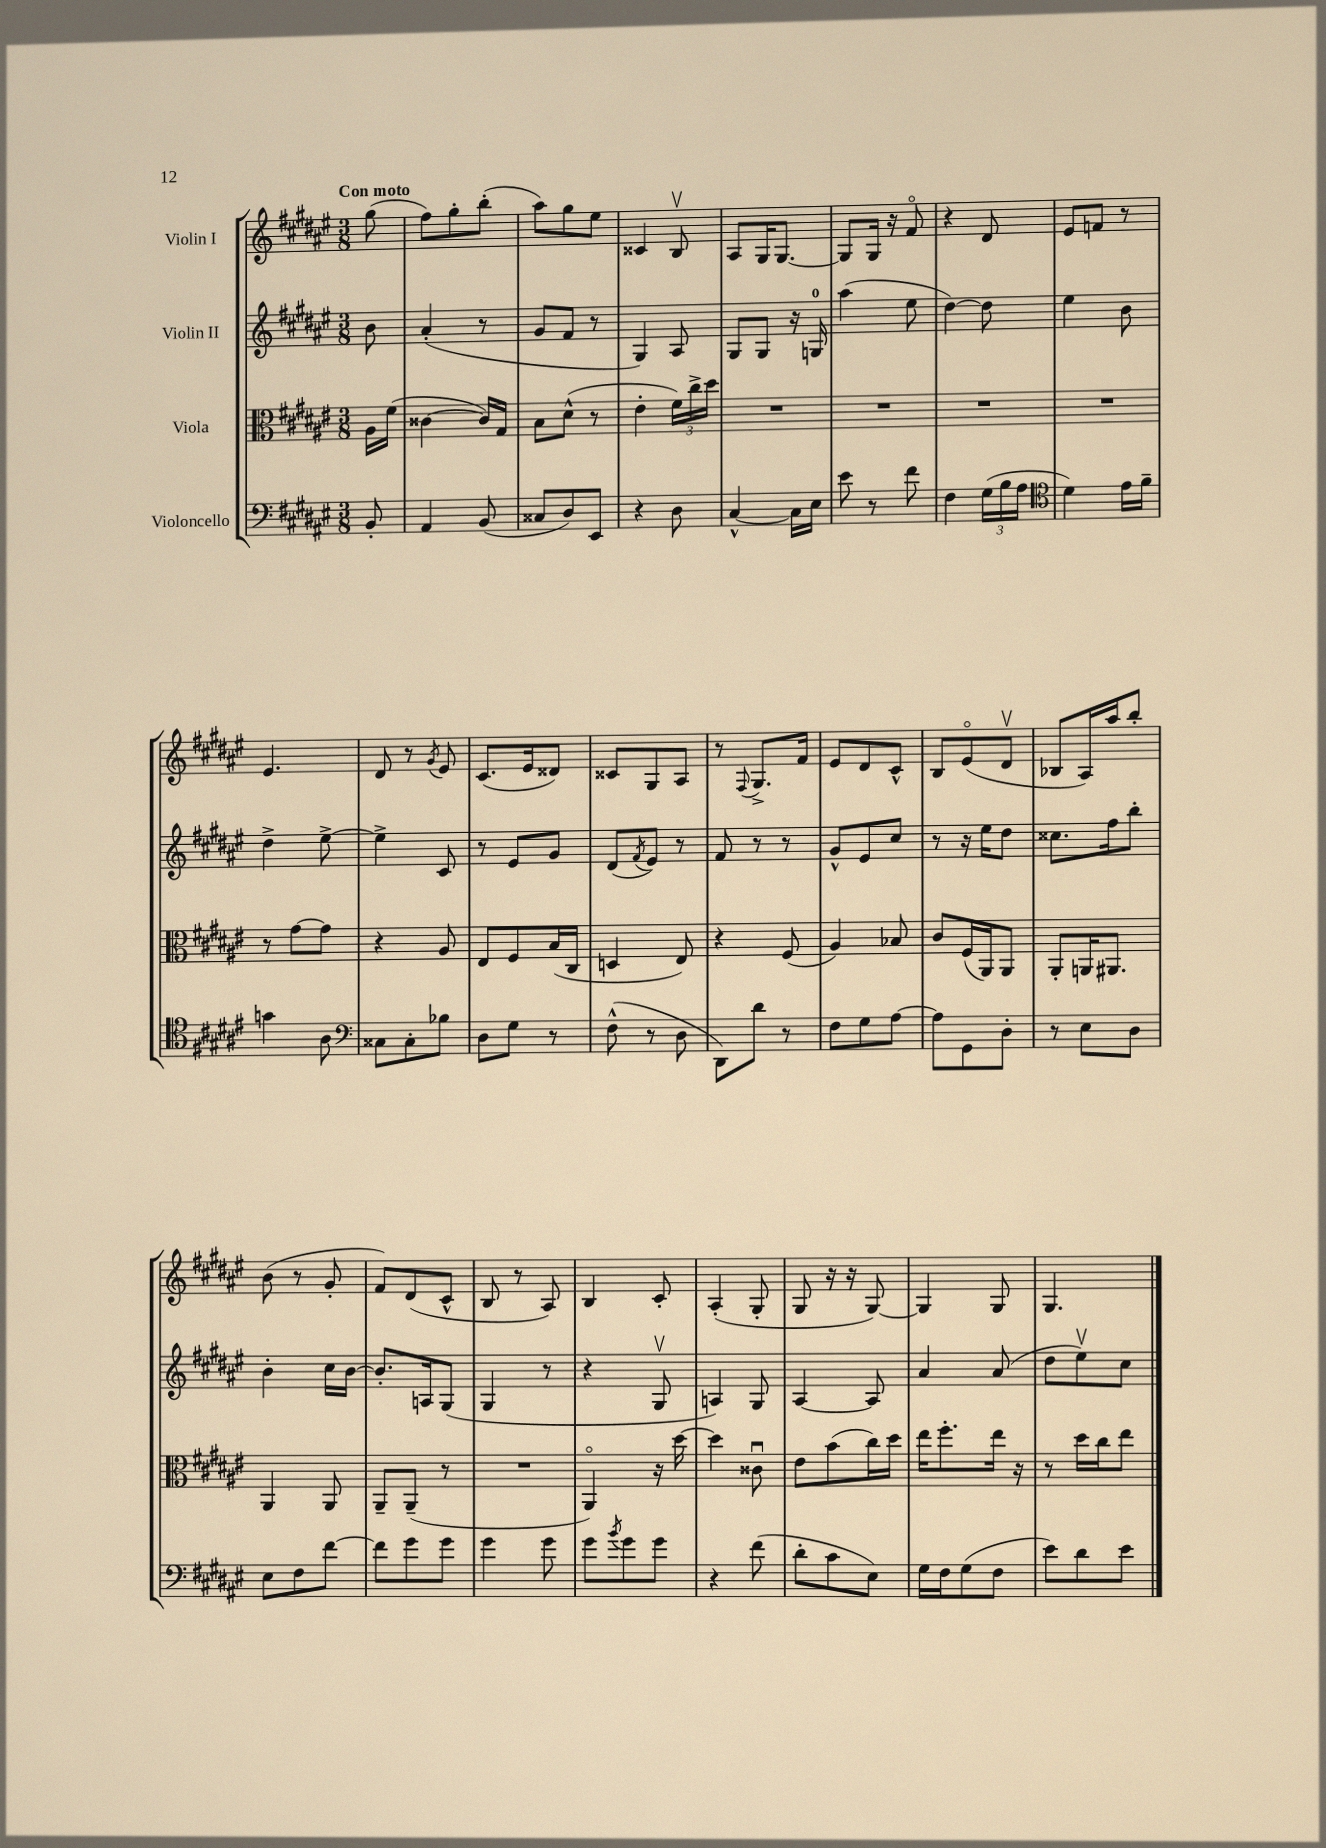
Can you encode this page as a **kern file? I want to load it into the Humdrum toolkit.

**kern	**kern	**kern	**kern
*staff4	*staff3	*staff2	*staff1
*clefF4	*clefC3	*clefG2	*clefG2
*k[f#c#g#d#a#e#]	*k[f#c#g#d#a#e#]	*k[f#c#g#d#a#e#]	*k[f#c#g#d#a#e#]
*M3/8	*M3/8	*M3/8	*M3/8
8BB'/	16A#\LL	8b\	(8gg#\
.	(16f#\JJ	.	.
=	=	=	=
4AA#/	[4c##\	(4a#'/	8ff#\L)
.	.	.	8gg#'\
(8BB/	16c##/]LL)	8r	(8bb'\J
.	16G#/JJ	.	.
=	=	=	=
8C##/L	8B\L	8g#/L	8aa#\L)
8D#/)	(8d#^^\J	8f#/J	8gg#\
8EE#/J	8r	8r	8ee#\J
=	=	=	=
4r	4e#'\	4G#/)	4c##/
8D#\	24f#\LL)	8A#/	8Bv/
.	24cc#^\	.	.
.	24dd#\JJ	.	.
=	=	=	=
[4C#^^/	4.r	8G#/L	8A#/L
.	.	8G#/J	16G#/K
.	.	.	[8.G#/J
16C#\]LL	.	16r	.
16E#\JJ	.	16G/	.
=	=	=	=
8e#\	4.r	(4aa#\	8G#/]L
8r	.	.	16G#/Jk
.	.	.	16r
8f#\	.	8ee#\	8f#o/
=	=	=	=
4F#\	4.r	[4dd#\)	4r
(24G#\LL	.	8dd#\]	8d#/
24B\	.	.	.
24A#\JJ	.	.	.
=	=	=	=
*clefC4	*	*	*
4d#\)	4.r	4ee#\	8e#/L
.	.	.	8f/J
16e#\LL	.	8b\	8r
16f#~\JJ	.	.	.
=	=	=	=
4g\	8r	4dd#^\	4.e#/
.	[8g#\L	.	.
8A#\	8g#\]J	[8ee#^\	.
=	=	=	=
*clefF4	*	*	*
8C##\L	4r	4ee#^\]	8d#/
8C##'\	.	.	8r
.	.	.	8qg#/
8B-\J	8A#/	8c#/	8e#/
=	=	=	=
8D#\L	8E#/L	8r	(8.c#/L
8G#\J	8F#/	8e#/L	.
.	.	.	16e#/k
8r	(16B/L	8g#/J	8d##/J)
.	16C#/JJ	.	.
=	=	=	=
(8F#^^\	4D/	(8d#/L	8c##/L
.	.	8qf#/	.
8r	.	8e#/J)	8G#/
8D#\	8E#/)	8r	8A#/J
=	=	=	=
8DD#\L)	4r	8f#/	8r
.	.	.	8qqF#/
8d#\J	.	8r	8.G#^/L
8r	(8F#/	8r	.
.	.	.	16f#/Jk
=	=	=	=
8F#\L	4A#/)	8g#^^/L	8e#/L
8G#\	.	8e#/	8d#/
[8A#\J	8B-/	8cc#/J	8c#^^/J
=	=	=	=
8A#\]L	8c#/L	8r	8B/L
8GG#\	(16F#/L	16r	(8e#o/
.	16AA#/J)	16ee#\LK	.
8D#'\J	8AA#/J	8dd#\J	8d#v/J
=	=	=	=
8r	8AA#'/L	8.cc##\L	8B-/L
8E#\L	16AA/K	.	16A#/L)
.	8.AA#/J	16ff#\k	16aa#/J
8D#\J	.	8bb'\J	8bb'/J
=	=	=	=
8E#\L	4AA#/	4b'\	(8b\
8F#\	.	.	8r
[8f#\J	8AA#/	16cc#\LL	8g#'/
.	.	[16b\JJ	.
=	=	=	=
8f#\]L	8AA#~/L	8.b'/]L	8f#/L)
8g#\	(8AA#~/J	.	(8d#/
.	.	16A/k	.
8g#\J	8r	(8G#/J	8c#^^/J
=	=	=	=
4g#\	4.r	4G#/	8B/
.	.	.	8r
8g#\	.	8r	8A#/)
=	=	=	=
8g#\L	4AA#o/)	4r	4B/
8qb/	.	.	.
8g#\	.	.	.
8g#\J	16r	8G#v/	8c#'/
.	[16dd#\	.	.
=	=	=	=
4r	4dd#\]	4A/)	(4A#'/
(8f#\	8c##u\	8G#/	8G#'/
=	=	=	=
8d#'\L	8e#\L	[4A#/	8G#/
8c#\	(8b\	.	16r
.	.	.	16r
8E#\J)	16cc#\L)	8A#/]	[8G#/)
.	16dd#\JJ	.	.
=	=	=	=
16G#\LL	16ee#\LK	4a#/	4G#/]
16F#\J	8.ff#'\	.	.
(8G#\	.	.	.
8F#\J	16ee#\Jk	(8a#/	8G#/
.	16r	.	.
=	=	=	=
8e#\L)	8r	8dd#\L	4.G#/
8d#\	16dd#\LL	8ee#v\)	.
.	16cc#\J	.	.
8e#\J	8ee#\J	8cc#\J	.
==	==	==	==
*-	*-	*-	*-
